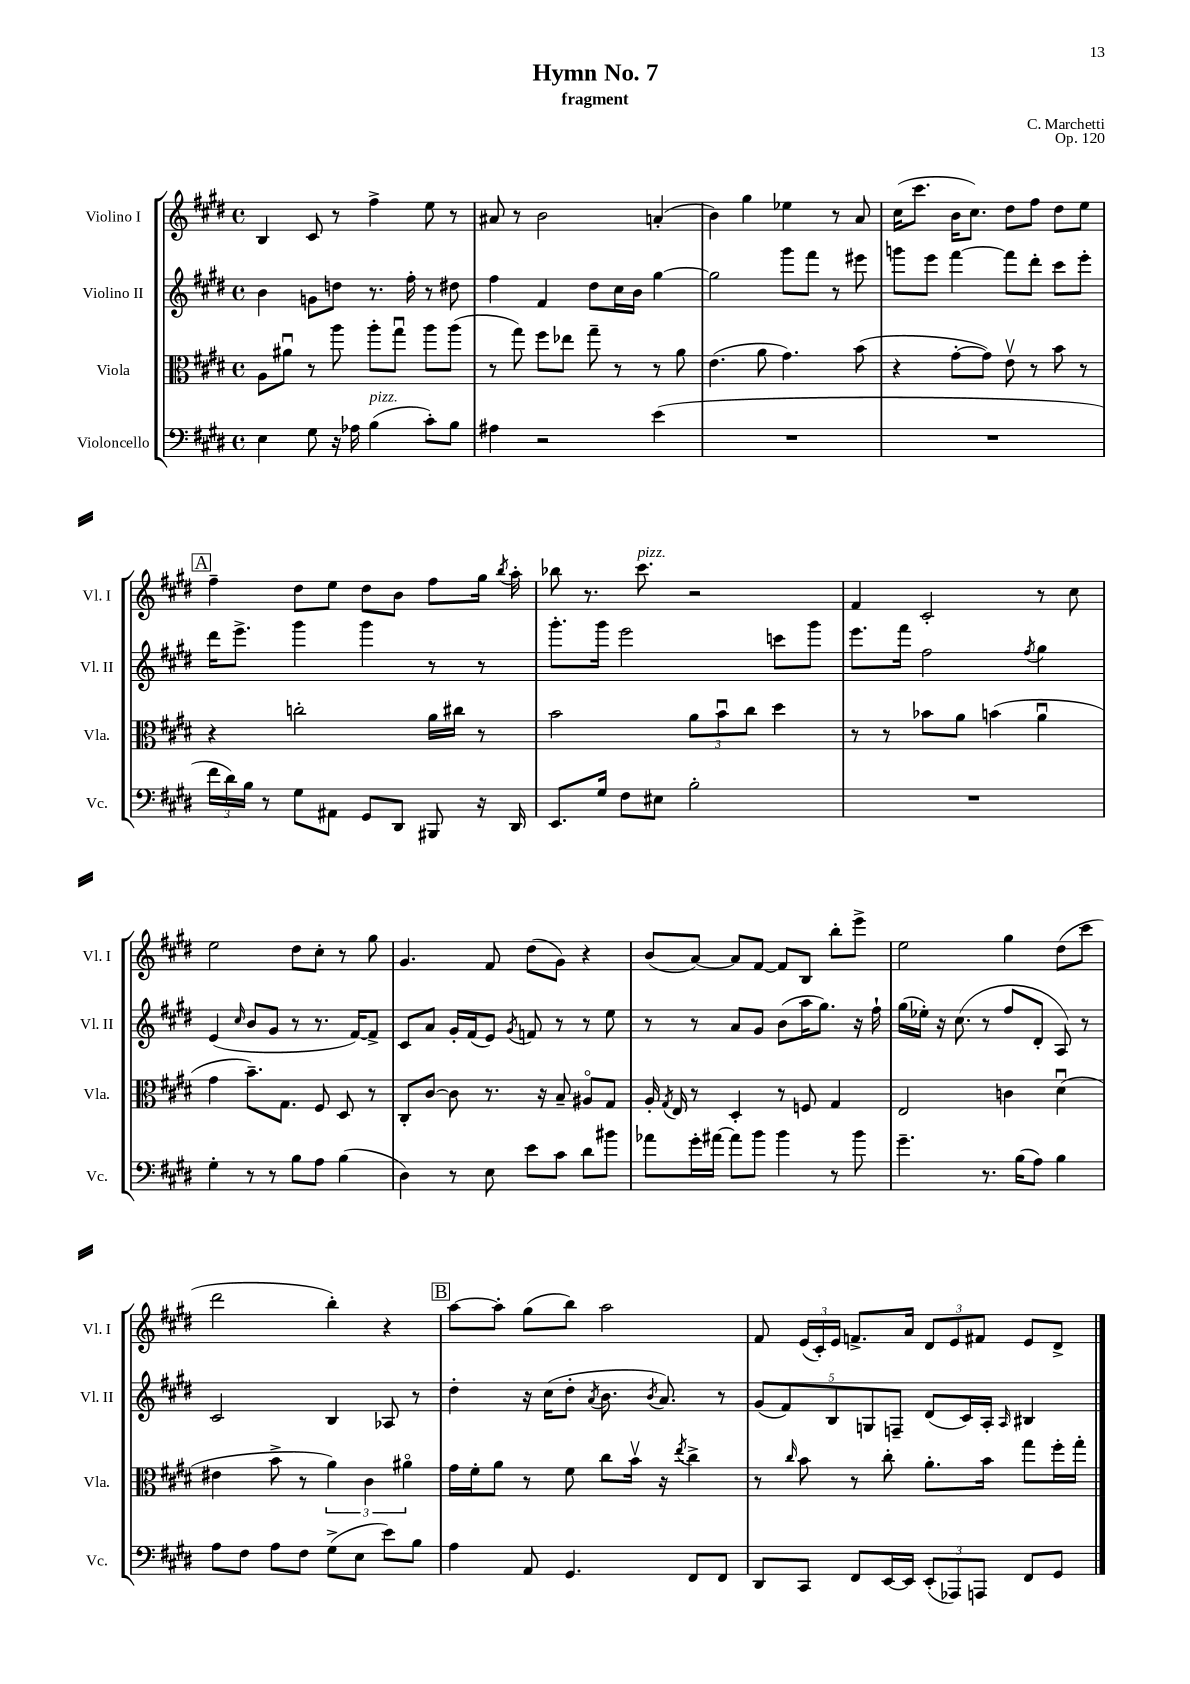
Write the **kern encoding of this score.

**kern	**kern	**kern	**kern
*staff4	*staff3	*staff2	*staff1
*clefF4	*clefC3	*clefG2	*clefG2
*k[f#c#g#d#]	*k[f#c#g#d#]	*k[f#c#g#d#]	*k[f#c#g#d#]
*M4/4	*M4/4	*M4/4	*M4/4
*met(c)	*met(c)	*met(c)	*met(c)
4E	8A	4b	4B
.	8a#u	.	.
8G#	8r	8g	8c#
16r	8aa	8dd	8r
16A-	.	.	.
(4B	8aa'	8.r	4ff#^
.	8gg#u	.	.
.	.	16ff#'	.
8c#')	8aa	8r	8ee
8B	(8aa	8dd#	8r
=	=	=	=
4A#	8r	4ff#	8a#
.	8gg#)	.	8r
2r	8ff#	4f#	2b
.	8ee-	.	.
.	8gg#~	8dd#	.
.	8r	16cc#	.
.	.	16b	.
(4e	8r	[4gg#	(4a'
.	8a	.	.
=	=	=	=
1r	(4.e	2gg#]	4b)
.	.	.	4gg#
.	8a	.	.
.	4.g#)	8ggg#	4ee-
.	.	8fff#	.
.	.	8r	8r
.	(8b	8eee#	8a
=	=	=	=
1r	4r	8ggg	(16cc#
.	.	.	8.ccc#
.	.	8eee	.
.	[8g#'	[4fff#	16b
.	.	.	8.cc#)
.	8g#])	.	.
.	8ev	8fff#]	8dd#
.	8r	8ddd#'	8ff#
.	8b	8ccc#	8dd#
.	8r	8eee'	8ee
=	=	=	=
24f#	4r	16ddd#	4ff#~
24d#)	.	.	.
.	.	8.eee^	.
24B	.	.	.
8r	.	.	.
8G#	2cc'	4ggg#	8dd#
8AA#	.	.	8ee
8GG#	.	4ggg#	8dd#
8DD#	.	.	8b
8BBB#	16a	8r	8ff#
.	16cc#	.	.
16r	8r	8r	16gg#
.	.	.	8qbb
16DD#	.	.	16aa'
=	=	=	=
8.EE	2b	8.ggg#'	8bb-
.	.	.	8.r
16G#	.	16ggg#	.
8F#	.	2eee	.
.	.	.	8.ccc#
8E#	.	.	.
2B'	12a	.	2r
.	12bu	.	.
.	12cc#	.	.
.	4dd#	8ccc	.
.	.	8ggg#	.
=	=	=	=
1r	8r	8.eee	4f#
.	8r	.	.
.	.	16fff#	.
.	8b-	2ff#	2c#'
.	8a	.	.
.	(4b	.	.
.	.	8qff#	.
.	4au	4gg#	8r
.	.	.	8cc#
=	=	=	=
4G#'	4g#	(4e	2ee
.	.	16qqcc#	.
8r	8.b~)	8b	.
8r	.	8g#	.
.	8.G#	.	.
8B	.	8r	8dd#
8A	8F#	8.r	8cc#'
(4B	8D#	.	8r
.	.	[16f#)	.
.	8r	8f#^]	8gg#
=	=	=	=
4D#)	8C#'	8c#	4.g#
.	[8c#	8a	.
8r	8c#]	16g#'	.
.	.	(16f#	.
8E	8.r	8e)	8f#
.	.	8qg#	.
8e	.	8f	(8dd#
.	16r	.	.
8c#	8B~	8r	8g#)
8d#	8A#o	8r	4r
8b#	8G#	8ee	.
=	=	=	=
8a-	16A'	8r	(8b
.	8qG#	.	.
.	16E	.	.
16g#'	8r	8r	[8a)
[16a#	.	.	.
8a#]	4D#'	8a	8a]
8b	.	8g#	[8f#
4b	8r	(8b	8f#]
.	8F	16aa	8B
.	.	8.gg#)	.
8r	4G#	.	8bb'
8b	.	16r	8eee^
.	.	16ff#`	.
=	=	=	=
4.g#~	2E	(16gg#	2ee
.	.	16ee-')	.
.	.	16r	.
.	.	(8.cc#	.
8.r	.	8r	.
.	4c	8ff#	4gg#
(16B	.	.	.
8A)	.	8d#'	.
4B	(4d#u	8A)	(8dd#
.	.	8r	8ccc#
=	=	=	=
8A	4e#	2c#	2ddd#
8F#	.	.	.
8A	8b^	.	.
8F#	8r	.	.
(8G#^	6a)	4B	4bb')
8E	.	.	.
.	6c#	.	.
8e)	.	8A-	4r
.	6a#o	.	.
8B	.	8r	.
=	=	=	=
4A	16g#	4dd#'	[8aa
.	16f#'	.	.
.	8a	.	8aa']
8AA	8r	16r	(8gg#
.	.	(16cc#	.
4.GG#	8f#	8dd#'	8bb)
.	.	8qa	.
.	8cc#	8.b	2aa
.	16bv	.	.
.	.	8qb	.
.	16r	8.a)	.
.	8qee	.	.
8FF#	4cc#^	.	.
8FF#	.	8r	.
=	=	=	=
8DD#	8r	(10g#	8f#
.	.	10f#)	.
.	16qqcc#	.	.
8CC#	8b	.	(24e
.	.	.	24c#')
.	.	10B	.
.	.	.	24e
8FF#	8r	.	8.f^
.	.	10G	.
[16EE	8cc#'	.	.
.	.	10F~	.
16EE]	.	.	16a
(12EE'	8.a'	(8d#	12d#
12AAA-)	.	.	12e
.	.	16c#)	.
12AAA	.	.	12f#
.	16b	16A'	.
.	.	16qqA	.
8FF#	8gg#	4B#	8e
8GG#	16ff#'	.	8d#^
.	16gg#'	.	.
==	==	==	==
*-	*-	*-	*-
